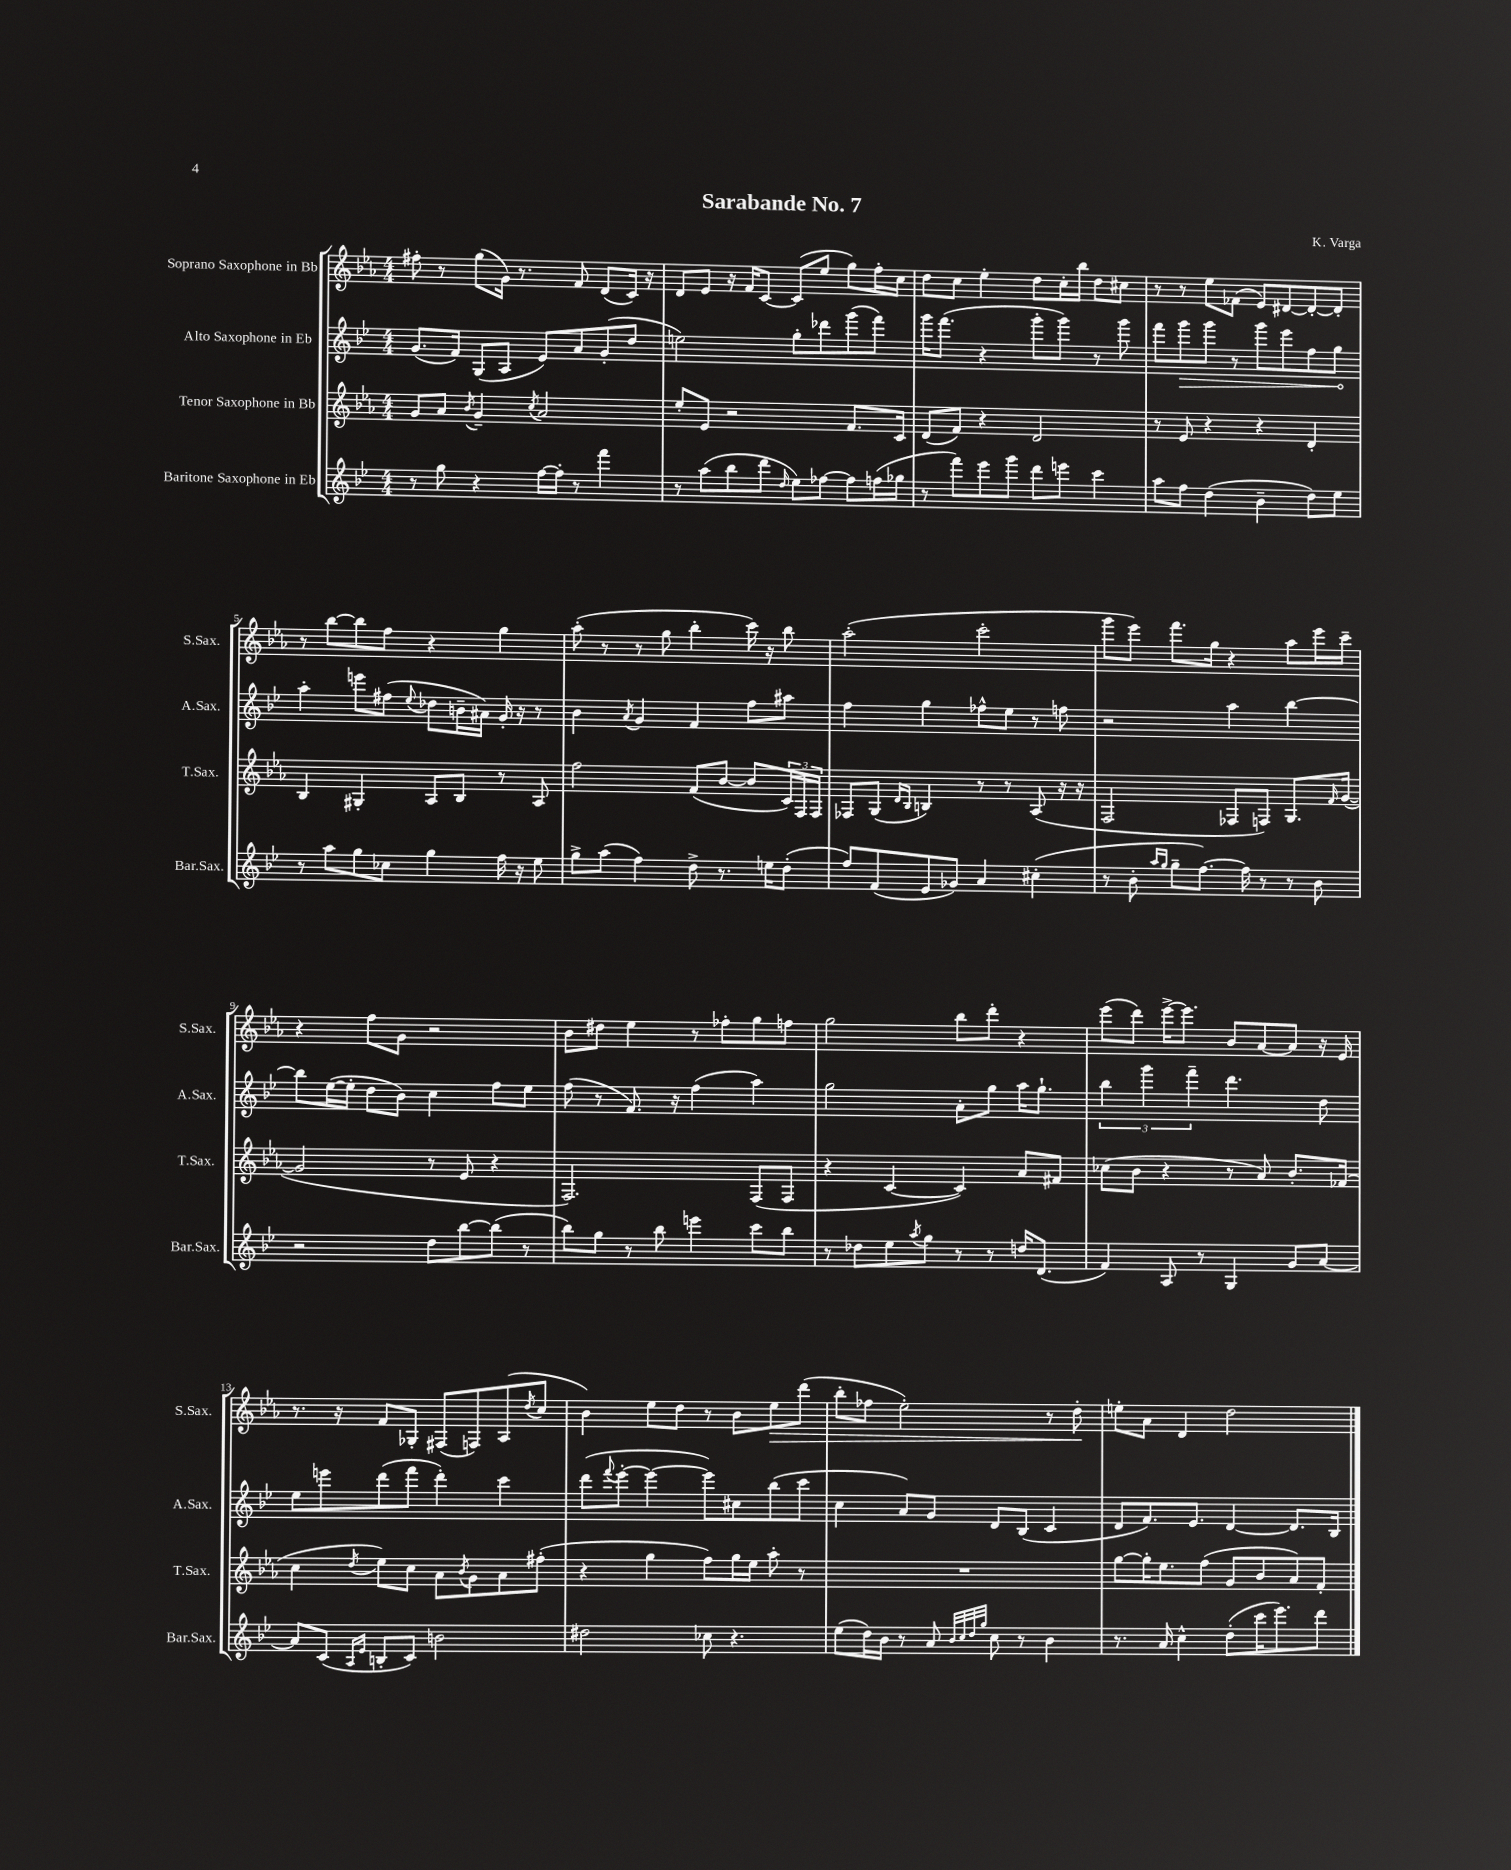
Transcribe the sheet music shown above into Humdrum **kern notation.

**kern	**kern	**kern	**kern
*staff4	*staff3	*staff2	*staff1
*clefG2	*clefG2	*clefG2	*clefG2
*k[b-e-]	*k[b-e-a-]	*k[b-e-]	*k[b-e-a-]
*M4/4	*M4/4	*M4/4	*M4/4
8r	8g	(8.g	8ff#'
8gg	8a-	.	8r
.	.	16f)	.
.	8qb-	.	.
4r	4g~	(8G	(8gg
.	.	8A	16g)
.	.	.	8.r
.	8qcc	.	.
[16ff	2a-	8e-)	.
16ff']	.	.	.
8r	.	8a	8f
4fff	.	(8g'	(8d
.	.	8dd	16c)
.	.	.	16r
=	=	=	=
8r	8ee-'	2ee)	8d
(8aa	8e-	.	8e-
8bb-	2r	.	16r
.	.	.	16f
8ddd	.	.	[8c
16qqdd	.	.	.
8ee-)	.	8gg'	(8c]
[8ff-	.	8ddd-	8ee-
8ff-]	8.f	(8ggg	8gg)
(16ff	.	8fff)	16ff'
16gg-	16c	.	16cc
=	=	=	=
8r	(8d	16ggg	8dd
.	.	(8.fff	.
8fff)	8f)	.	8cc
8eee-	4r	4r	4ee-'
8ggg	.	.	.
8ddd	2d	8ggg'	8dd
8eee	.	8ggg)	16cc'
.	.	.	16bb-
4ccc	.	8r	8dd
.	.	8ggg	8cc#
=	=	=	=
8aa	8r	8fff	8r
8ff	8e-	8ggg	8r
(4dd	4r	8ggg	8ee-
.	.	8r	(8f-
4b-~	4r	8ggg	8e-)
.	.	8eee-	[8d#
8dd)	4d'	8ff	8d#'_
8ee-	.	8gg	8d#']
=	=	=	=
8r	4B-	4aa'	8r
8aa	.	.	[8bb-
8gg	4G#'	8eee	8bb-]
8cc-	.	(8ff#	8ff
.	.	8qqee-	.
4gg	8A-	8dd-	4r
.	8B-	16b~	.
.	.	16a#)	.
16ff	8r	16g'	4gg
16r	.	16r	.
8ee-	8A-	8r	.
=	=	=	=
8gg^	2ff	4b-	(8aa-'
(8aa	.	.	8r
.	.	8qa	.
4ff)	.	4g	8r
.	.	.	8gg
8dd^	(8f	4f	4bb-'
8.r	[8b-	.	.
.	8b-]	8ff	16ccc)
16ee	.	.	16r
(8dd'	24c)	8aa#	8bb-
.	24F	.	.
.	24F	.	.
=	=	=	=
8ff)	8F-	4ff	(2aa-'
(8f	(8G	.	.
.	16qqd	.	.
.	16qqB-	.	.
8e-	4B)	4gg	.
8g-)	.	.	.
4a	8r	8ff-^^	2ccc'
.	8r	8ee-	.
(4cc#'	(8A-	8r	.
.	16r	8ff	.
.	16r	.	.
=	=	=	=
8r	2F	2r	8ggg
8b-'	.	.	8eee-)
16qqaa	.	.	.
16qqgg	.	.	.
8gg~	.	.	8.fff
[8.ff)	.	.	.
.	.	.	16gg
.	8F-	4aa	4r
16ff]	.	.	.
8r	8F)	.	.
8r	8.G	[4bb-	8aa-
8b-	.	.	16eee-
.	16qqf	.	.
.	([16g	.	16ccc~
=	=	=	=
2r	2g]	8bb-]	4r
.	.	([16ee-	.
.	.	16ee-']	.
.	.	8dd	8ff
.	.	8b-)	8g
8dd	8r	4cc	2r
[8bb-	8e-	.	.
(8bb-]	4r	8ff	.
8r	.	8ee-	.
=	=	=	=
8bb-)	2.F)	(8ff	8b-
8gg	.	8r	8dd#
8r	.	8.f)	4ee-
8bb-	.	.	.
.	.	16r	.
4eee	.	(4ff	8r
.	.	.	8ff-'
8ccc	(8F	4aa)	8gg
8bb-	8F	.	8ff
=	=	=	=
8r	4r	2gg	2gg
8dd-	.	.	.
8ee-	[4c	.	.
8qaa	.	.	.
8gg	.	.	.
8r	4c])	8a'	8bb-
8r	.	8gg	8ddd'
16dd	8a-	16aa	4r
(8.d	.	8.gg`	.
.	8f#	.	.
=	=	=	=
4f)	(8cc-	6bb-	(8eee-
.	8b-	.	8ddd)
.	.	6ggg	.
8A	4r	.	[16eee-^
.	.	.	8.eee-]
.	.	6fff~	.
8r	.	.	.
4G	8r	4.ddd	8b-
.	8a-)	.	[8a-
8g	8.b-'	.	8a-]
[8a	.	8dd	16r
.	(16f-	.	16e-
=	=	=	=
8a]	4cc	8ee-	8.r
(8c	.	8eee	.
.	.	.	16r
16qqA	.	.	.
16qqe-	8qdd	.	.
8B'	8ee-)	(8ddd	8f
8c)	8cc	8fff	8G-'
2b	8a-	4ddd')	(8F#
.	8qb-	.	.
.	8g	.	8F)
.	8a-	4ccc	(8A-
.	.	.	8qdd
.	(8ff#'	.	8cc
=	=	=	=
2dd#	4r	(8ddd	4b-)
.	.	8qqfff	.
.	.	[8eee-'	.
.	4gg	4eee-_	8ee-
.	.	.	8dd
8cc-	8ff)	8eee-])	8r
4.r	16gg	8cc#	8b-
.	16ee-	.	.
.	8aa-'	(8bb-	8ee-
.	8r	8ccc	(8ddd
=	=	=	=
(8ee-	1r	4cc	8bb-'
16dd)	.	.	8ff-
16b-	.	.	.
8r	.	8a)	2ee-')
8a	.	8g	.
32qqb-	.	.	.
32qqcc	.	.	.
32qqdd	.	.	.
32qqgg	.	.	.
8cc	.	8d	.
8r	.	(8B-	.
4b-	.	4c	8r
.	.	.	8dd'
=	=	=	=
8.r	[8gg	8d	8ee'
.	16gg']	8.f)	8a-
16a	8.ee-	.	.
4cc^^	.	.	4d
.	.	8.e-	.
.	(8ff	.	.
(8dd'	8g	[4d	2dd
16ccc	8b-	.	.
8.eee-)	.	.	.
.	8a-)	8.d]	.
8ddd	8f'	.	.
.	.	16B-	.
==	==	==	==
*-	*-	*-	*-
